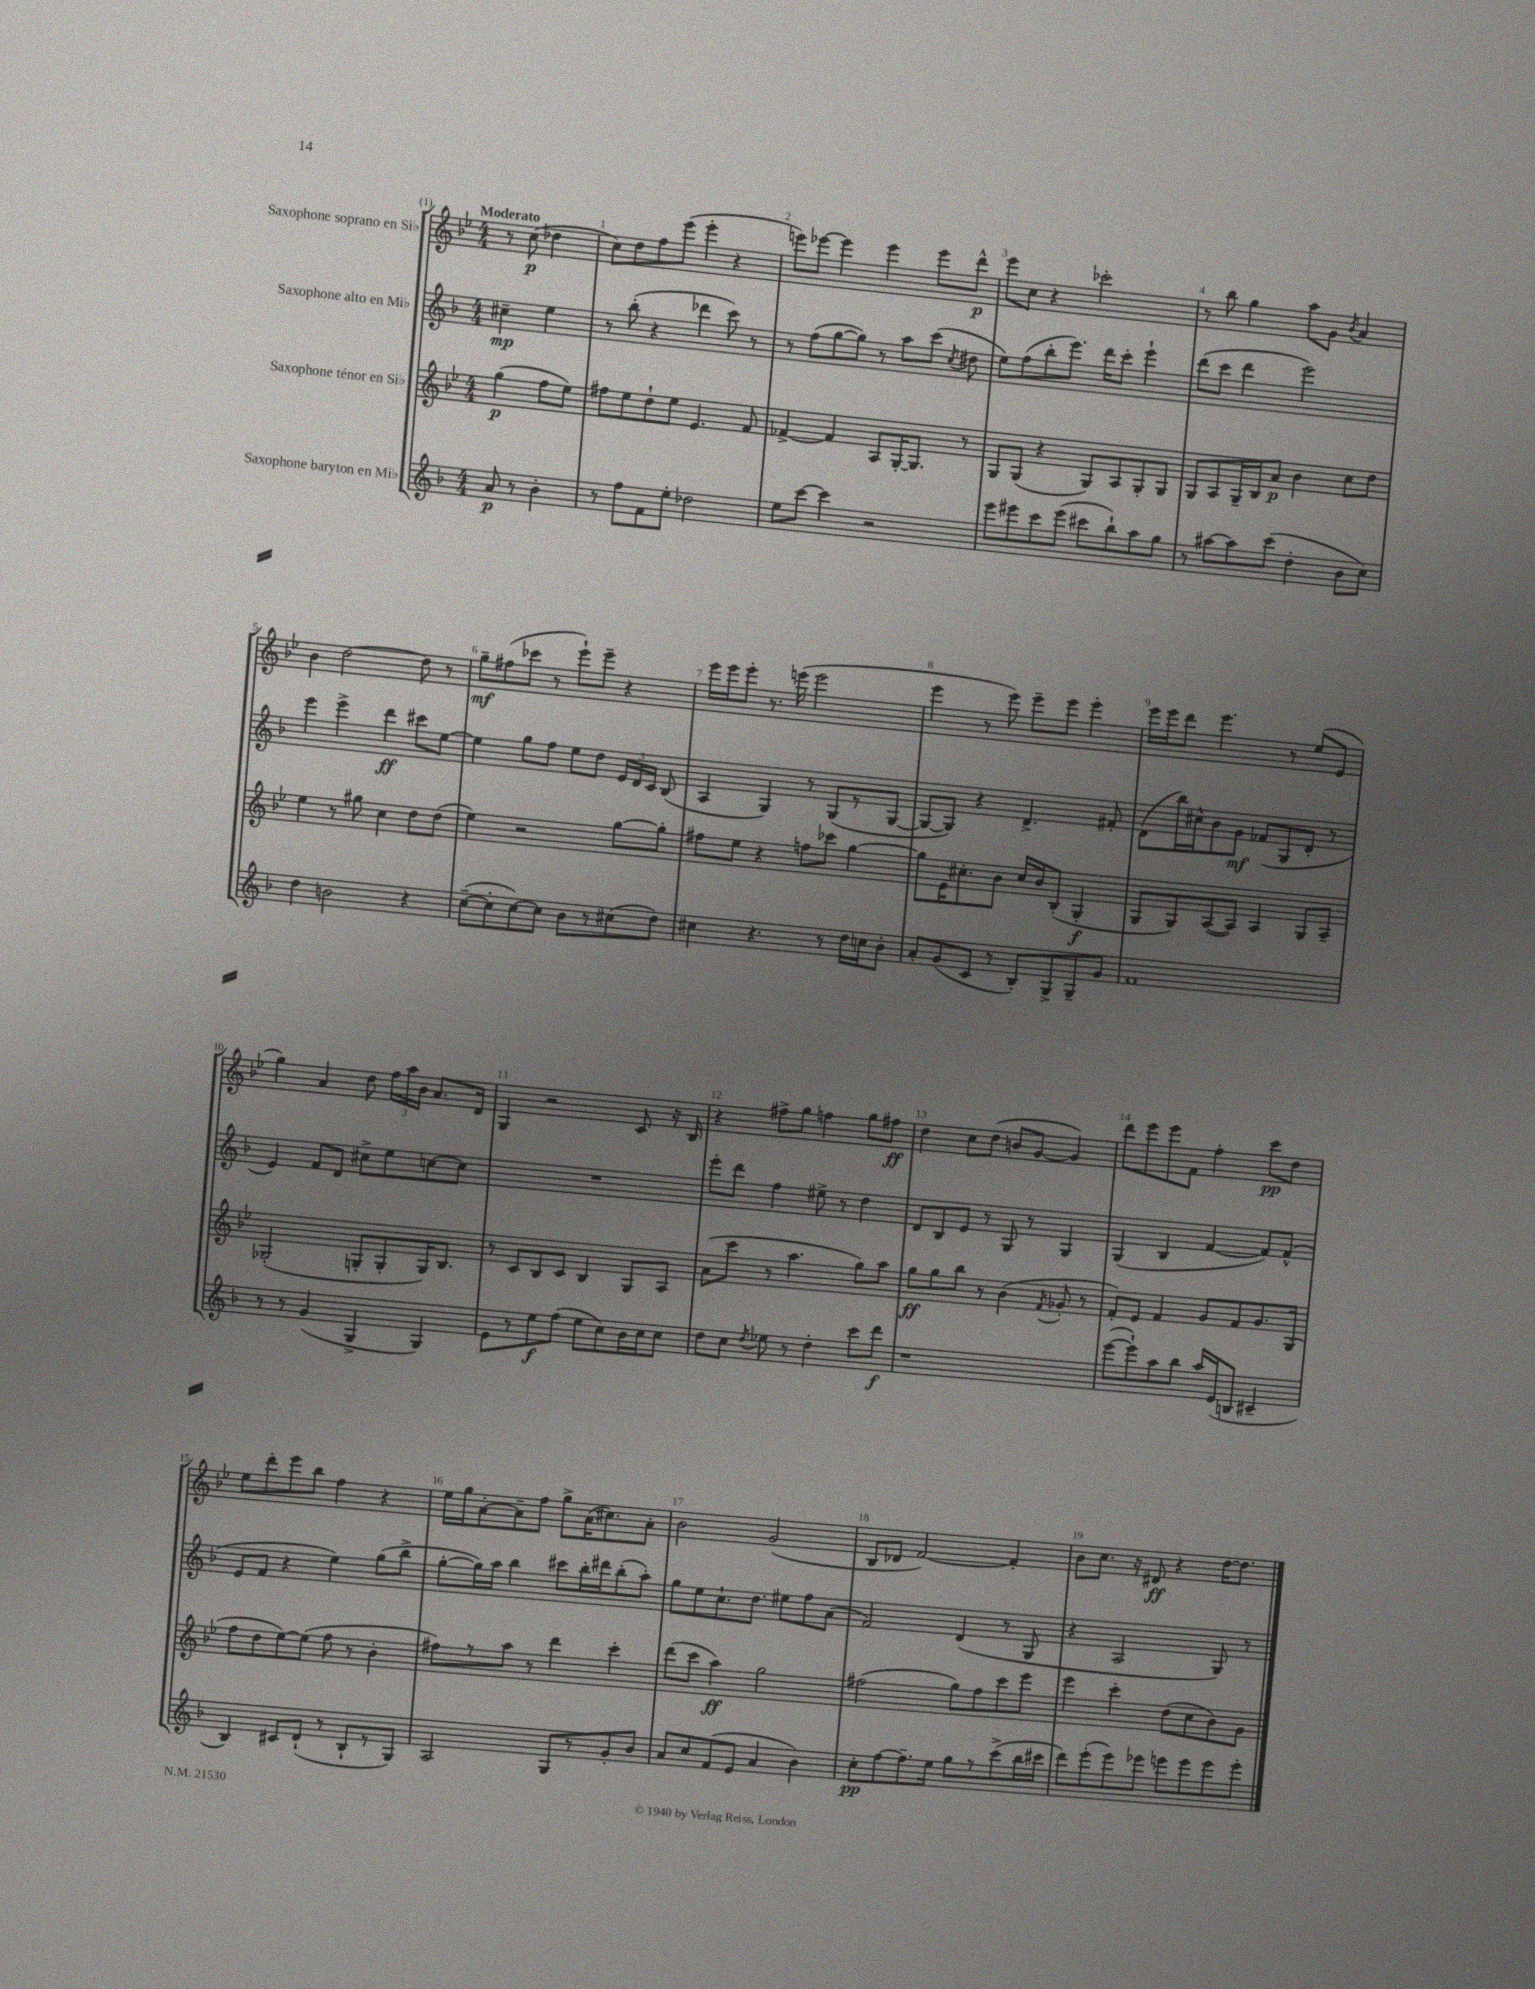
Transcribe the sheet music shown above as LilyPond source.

<<
\new StaffGroup <<
\new Staff = "s0" \with { instrumentName = "Saxophone soprano en Sib" } {
    \clef treble \key bes \major \numericTimeSignature \time 4/4 \partial 2 \tempo "Moderato"
    \autoBeamOff r8 c''8\p( des''4 |
    c''8[) d''8 f''8 ees'''8]( ees'''4-. r4 |
    e'''8[) ees'''8]~ ees'''4 ees'''4 ees'''8[ d'''8]-^\p |
    ees'''8[ c''8] r4 ces'''2-. |
    r8 bes''8 g''4 a''8[ g'8] \acciaccatura { bes'8 } a'4 |
    bes'4 d''2~ d''8 r8 |
    g''8[--\mf fis''8( ces'''8] r8 ees'''8[-!) ees'''8]-- r4 |
    ees'''16[ ees'''16 ees'''8]-. r8. e'''16( e'''2 |
    ees'''4 r8 ees'''8) ees'''8[-- ees'''8] ees'''4-. |
    ees'''16[ ees'''16 d'''8] ees'''4. r8 ees''8[( ees'8] |
    g''4) a'4 d''8 \tuplet 3/2 { f''16[ a''16 bes'16] } a'8.[ d'16] |
    g4 r2 c'8 r16 bes16 |
    r4 fis''8[-> g''8] f''4 g''8[ fis''8]\ff |
    d''4 c''8[ d''8]( b'8[ g'8]~ g'4) |
    d'''8[ ees'''8 ees'''8 f'8] f''4-. c'''8[\pp d''8] |
    ees''8[ d'''8-. ees'''8 bes''8] f''4 r4 |
    ees''16[ g''16 a'8~-. a'8-- f''8] g''8[-> a'16( cis''8.) a'8]-. |
    bes'2 g'2( |
    bes8[ des'8] f'2~) f'4-. |
    bes'8[ c''8.] r16 dis'8\ff r4 d''16[~ d''8.] \bar "|." |
}
\new Staff = "s1" \with { instrumentName = "Saxophone alto en Mib" } {
    \clef treble \key f \major \numericTimeSignature \time 4/4 \partial 2
    \autoBeamOff cis''4--\mp e''4 |
    r8 bes''8-.( r4 des'''4 c'''8) r8 |
    r8 f''8[( g''8~ g''8]) r8 a''8[ c'''8]( \acciaccatura { c''8 } dis''8 |
    e''8[) f''8( bes''8-. e'''8.]) d'''16[ c'''8]-. e'''4-! |
    d'''8[( c'''8] d'''4 e'''2) |
    e'''4 e'''4-> d'''4\ff cis'''8[ e''8]~ |
    e''4 g''8[ f''8] e''8[ d''8] \tuplet 3/2 { e'16[ d'16 c'16] } bes8( |
    a4 g4) r8 g8[( r8 g8]~ |
    g8[~ g8]) r4 d'4.-> fis'8-. |
    d'8[( bes''16) cis''16-^ bes'8 g'8]\mf fes'8[( g8 d'8]-. r8 |
    e'4) f'8[ d'8] cis''8[-> e''8 c''8~ c''8] |
    R1 |
    e'''8[-. d'''8] f''4 eis''8-> r8 d''4 |
    d'8[ bes8 e'8] r8 g8 r8 g4 |
    g4( bes4 f'4~ f'8[) f'8]-^( |
    e'8[ f'8] r4 e''4) g''8[( bes''8]-> |
    g''8[~-. g''16) a''16] bes''4 cis'''8[ bes''16-. dis'''16 bes''8-.( a''8]-.) |
    g''8[ e''8 c''8.-! d''8.] eis''8[ f''8 a'8]( |
    f'2) d'4( r8 g8 |
    r4 a2 g8) r8 \bar "|." |
}
\new Staff = "s2" \with { instrumentName = "Saxophone ténor en Sib" } {
    \clef treble \key bes \major \numericTimeSignature \time 4/4 \partial 2
    \autoBeamOff g''4\p( f''8[ ees''8]) |
    fis''8[ ees''8 d''8-! ees''8] ees'4. f'8 |
    fes'4~-> fes'4 a8[ g16~-. g8.] r8 |
    g8[ g8]( r4 g8[) a8 g8-. g8] |
    g8[ a8 g16-- bes16 a'8]\p bes'4 c''8[ d''8] |
    ees''4 r8 gis''8 c''4 d''8[ d''8]( |
    ees''4) r2 g''8[~ g''8]-. |
    fis''8[ ees''8] r4 f''8[ ces'''8] g''4~ |
    g''8[ ees'16 cis''8.-. bes'8] cis''16[ bes'16 bes8]-.( g4-.\f |
    g8[ g8) a8~( a8]) a4 g8[ a8]-- |
    ges2-.( g8[-. g8-. g16) bes8.] |
    r8 c'8[ bes8 c'8] bes4 g8[ a8] |
    a'8[( c'''8] r8 a''4. g''8[) a''8] |
    g''8[\ff g''8 bes''8] r8 bes'4( \acciaccatura { f'8 } ges'8-. r8 |
    f'8[-.) ees'8] f'4 g'8[ f'8 g'8. g16]( |
    f''8[ d''8 ees''8~) ees''8]( f''8 r8 bes'4-. |
    fis''8[) r8 a''8] r8 d'''4 c'''4-. |
    d'''8[( c'''8] a''4\ff) g''2 |
    fis''2( g''8[) fis''8 c'''8 ees'''8] |
    ees'''4 c'''4-. d''8[( c''8 bes'8) g'8] \bar "|." |
}
\new Staff = "s3" \with { instrumentName = "Saxophone baryton en Mib" } {
    \clef treble \key f \major \numericTimeSignature \time 4/4 \partial 2
    \autoBeamOff a'8\p r8 bes'4-. |
    r8 f''8[ f'8 e''8]-. des''2 |
    e''8[ c'''8]~ c'''4 r2 |
    e'''8[ eis'''8 c'''8 eis'''8]( cis'''8[ bes''8-!) a''8 g''8] |
    r8 ais''8[~ ais''8 c'''8]( d''4-. bes'8[ c''8]) |
    d''4 b'2 r4 |
    c''8[~--( c''8-. c''8~) c''8] bes'8[ r8 cis''8( d''8]) |
    cis''4 r4. r8 d''16[ c''16 bes'8]-. |
    a'8[-. g'8( c'8] r8 bes8[-.) g8-> g8-- g'8] |
    f'1 |
    r8 r8 g'4( g4-> g4) |
    e'8[ r8 e''8\f f''8]( e''8[ c''8) bes'16 c''16 c''8] |
    d''8[ c''8] \acciaccatura { d''8 } ees''8 r8 d''4-. c'''8[ d'''8]\f |
    r1 |
    e'''8[~( e'''8-!) a''8 bes''8] a''16[ e'16( b8] cis'4-- |
    bes4) cis'8[ d'8]-!( r8 bes8[-! r8 g8]) |
    a2 g8[ r8 g'8-. bes'8] |
    a'8[ c''8 f'8( e'8] a'4 bes'4) |
    c''8[-.\pp f''8~ f''8.-- e''16] g''8[ r8 c'''8->( bes''16 cis'''16] |
    d'''8[) e'''8-.( e'''8) ees'''8] e'''8[ e'''8 e'''8 e'''8]-. \bar "|." |
}
>>
>>
\layout { \context { \Score \override BarNumber.break-visibility = ##(#f #t #t) barNumberVisibility = #all-bar-numbers-visible } }
